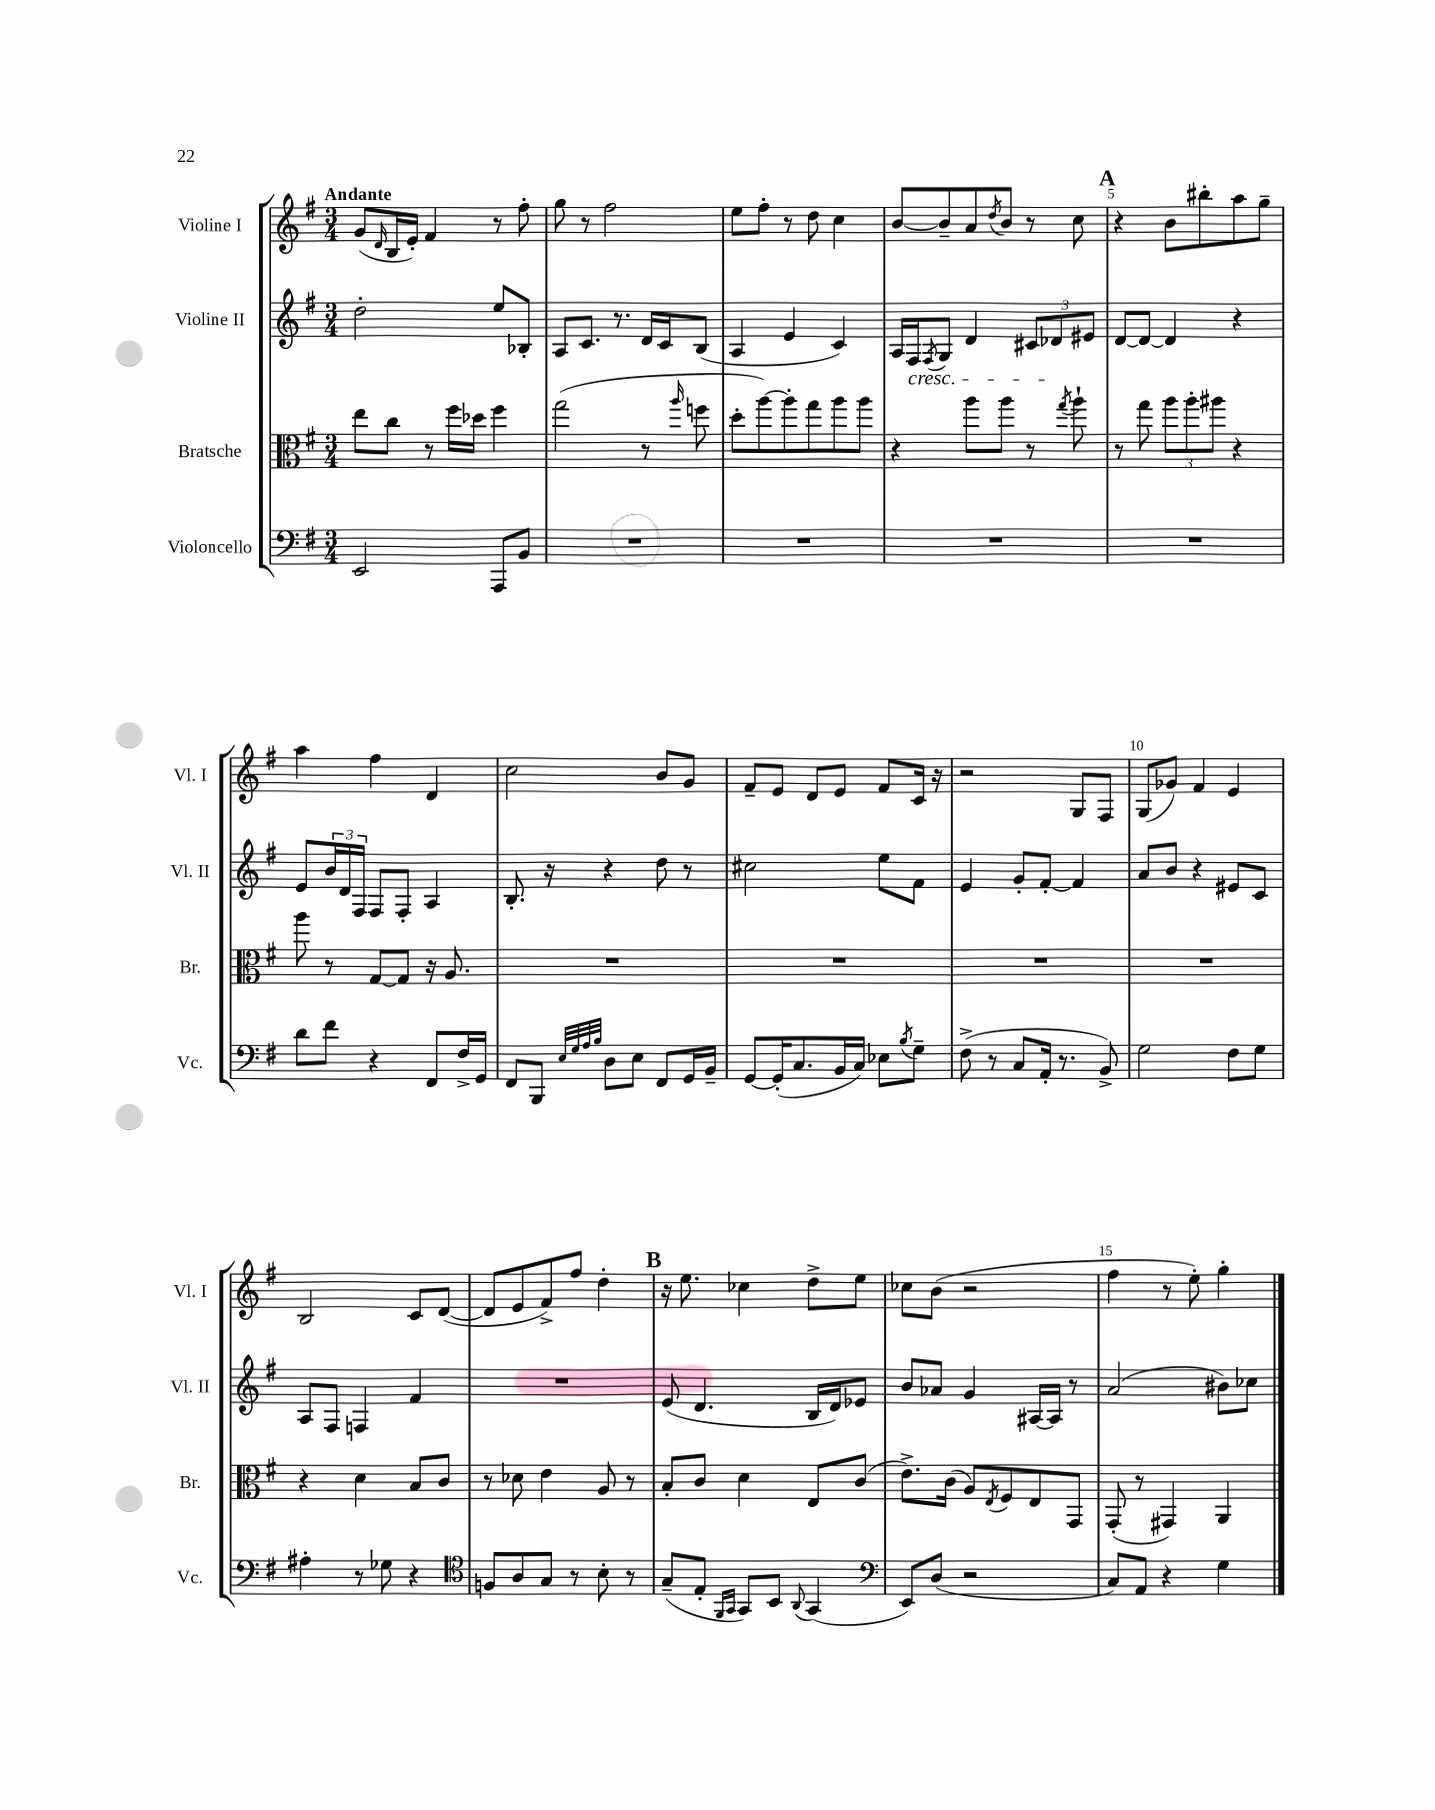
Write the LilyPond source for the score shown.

<<
\new StaffGroup <<
\new Staff = "s0" \with { instrumentName = "Violine I" shortInstrumentName = "Vl. I" } {
    \clef treble \key g \major \numericTimeSignature \time 3/4 \tempo "Andante"
    g'8( \grace { d'16 } b16 e'16-.) fis'4 r8 fis''8-. |
    g''8 r8 fis''2 |
    e''8 fis''8-. r8 d''8 c''4 |
    b'8~ b'8-- a'8 \acciaccatura { d''8 } b'8 r8 c''8 |
    \mark \markup { \bold "A" } r4 b'8 bis''8-. a''8 g''8-- |
    a''4 fis''4 d'4 |
    c''2 b'8 g'8 |
    fis'8-- e'8 d'8 e'8 fis'8 c'16 r16 |
    r2 g8 fis8 |
    g8( ges'8) fis'4 e'4 |
    b2 c'8 d'8~( |
    d'8 e'8 fis'8->) fis''8 d''4-. |
    \mark \markup { \bold "B" } r16 e''8. ces''4 d''8-> e''8 |
    ces''8 b'8( r2 |
    fis''4 r8 e''8-.) g''4-. \bar "|." |
}
\new Staff = "s1" \with { instrumentName = "Violine II" shortInstrumentName = "Vl. II" } {
    \clef treble \key g \major \numericTimeSignature \time 3/4
    d''2-. e''8 bes8-. |
    a8 c'8. r8. d'16 c'16 b8( |
    a4 e'4 c'4) |
    a16 fis16\cresc \acciaccatura { fis8 } g8 d'4 \tuplet 3/2 { cis'8 des'8\! eis'8 } |
    \mark \markup { \bold "A" } d'8~ d'8~ d'4 r4 |
    e'8 \tuplet 3/2 { b'16 d'16 fis16 } fis8 fis8-. a4 |
    b8.-. r16 r4 d''8 r8 |
    cis''2 e''8 fis'8 |
    e'4 g'8-. fis'8~-. fis'4 |
    a'8 b'8 r4 eis'8 c'8 |
    a8 fis8 f4 fis'4 |
    R2. |
    \mark \markup { \bold "B" } e'8( d'4. b16 d'16) ees'8 |
    b'8 aes'8 g'4 ais16~ ais16 r8 |
    a'2( bis'8) ces''8 \bar "|." |
}
\new Staff = "s2" \with { instrumentName = "Bratsche" shortInstrumentName = "Br." } {
    \clef alto \key g \major \numericTimeSignature \time 3/4
    e''8 c''8 r8 fis''16 des''16 fis''4 |
    g''2( r8 \grace { a''16 } f''8 |
    d''8-. a''8~) a''8-. g''8 a''8 a''8 |
    r4 a''8 a''8 r8 \acciaccatura { g''8 } a''8-! |
    \mark \markup { \bold "A" } r8 g''8 \tuplet 3/2 { a''8 a''8-. ais''8 } r4 |
    a''8 r8 g8~ g8 r16 a8. |
    R2. |
    R2. |
    R2. |
    R2. |
    r4 d'4 b8 c'8 |
    r8 des'8 e'4 a8 r8 |
    \mark \markup { \bold "B" } b8-. c'8 d'4 e8 c'8( |
    e'8.->) c'16( a8) \acciaccatura { e8 } fis8 e8 g,8 |
    g,8-.( r8 gis,4) a,4 \bar "|." |
}
\new Staff = "s3" \with { instrumentName = "Violoncello" shortInstrumentName = "Vc." } {
    \clef bass \key g \major \numericTimeSignature \time 3/4
    e,2 a,,8 b,8 |
    R2. |
    R2. |
    R2. |
    \mark \markup { \bold "A" } R2. |
    d'8 fis'8 r4 fis,8 fis16-> g,16 |
    fis,8 b,,8 \grace { e32 g32 a32 b32 } d8 e8 fis,8 g,16 b,16-- |
    g,8~ g,16-.( c8. b,16 c16) ees8 \acciaccatura { b8 } g8-- |
    fis8->( r8 c8 a,16-. r8. b,8->) |
    g2 fis8 g8 |
    ais4-. r8 ges8 r4 |
    \clef tenor f8 a8 g8 r8 b8-. r8 |
    \mark \markup { \bold "B" } g8--( e8-. \grace { fis,16 g,16 } g,8) b,8 \appoggiatura { a,8 } g,4( |
    \clef bass e,8) d8( r2 |
    c8) a,8 r4 g4 \bar "|." |
}
>>
>>
\layout { \context { \Score \override BarNumber.break-visibility = ##(#f #t #t) barNumberVisibility = #(every-nth-bar-number-visible 5) } }
